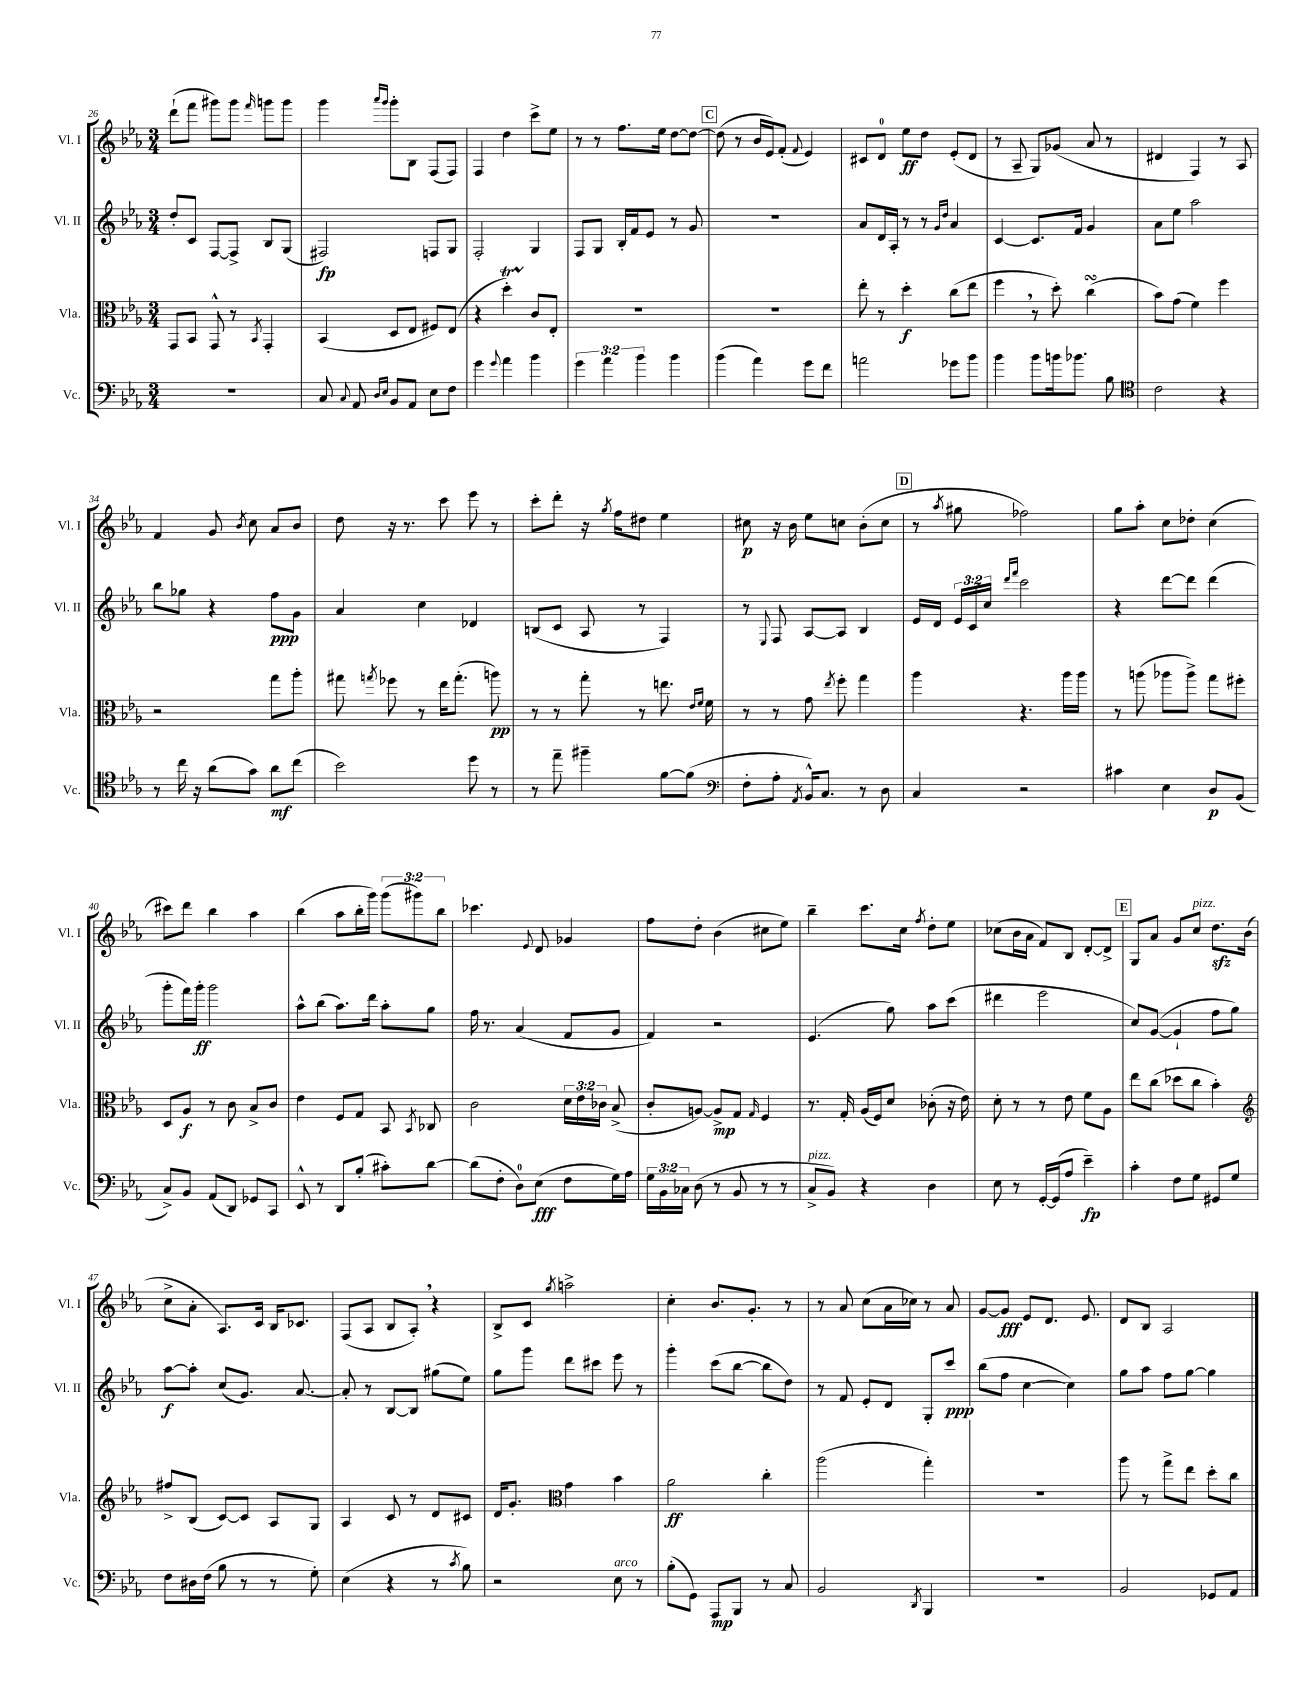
<<
\new StaffGroup <<
\new Staff = "s0" \with { instrumentName = "Vl. I" shortInstrumentName = "Vl. I" } {
    \clef treble \key ees \major \numericTimeSignature \time 3/4 \override Staff.TupletNumber.text = #tuplet-number::calc-fraction-text
    \autoBeamOff d'''8[-!( f'''8] gis'''8[) gis'''8] \grace { f'''16 } g'''8[ g'''8] |
    g'''4 \grace { aes'''16[ g'''16] } g'''8[-. bes8] f8[( f8]) |
    f4 d''4 c'''8[-> ees''8] |
    r8 r8 f''8.[ ees''16] d''8[~ d''8]~ |
    \mark \markup { \box "C" } d''8( r8 bes'16[ ees'16) f'8]-.( \appoggiatura { f'8 } ees'4) |
    cis'8[ d'8]-0 ees''8[\ff d''8] ees'8[-.( d'8] |
    r8 aes8-- g8[) ges'8]( aes'8 r8 |
    dis'4 f4) r8 aes8 |
    f'4 g'8 \acciaccatura { bes'8 } c''8 aes'8[ bes'8] |
    d''8 r16 r8. c'''8 ees'''8 r8 |
    c'''8[-. d'''8]-. r16 \acciaccatura { g''8 } f''16[ dis''8] ees''4 |
    cis''8\p r16 bes'16 ees''8[ c''8] bes'8[-.( c''8] |
    \mark \markup { \box "D" } r8 \acciaccatura { aes''8 } gis''8 fes''2) |
    g''8[ aes''8]-. c''8[ des''8]-. c''4( |
    cis'''8[) d'''8] bes''4 aes''4 |
    bes''4( aes''8[ bes''16-. g'''16]) \tuplet 3/2 { g'''8[( gis'''8) bes''8] } |
    ces'''4. \appoggiatura { ees'8 } d'8 ges'4 |
    f''8[ d''8]-. bes'4( cis''8[ ees''8]) |
    bes''4-- c'''8.[ c''16] \acciaccatura { f''8 } d''8[-. ees''8] |
    ces''8[( bes'16 aes'16] f'8[) bes8] d'8[~-. d'8]-> |
    \mark \markup { \box "E" } g8[ aes'8] g'8[ c''8]^\markup { \italic "pizz." } d''8.[\sfz bes'16]( |
    c''8[-> aes'8]-. aes8.[) c'16] bes16[ ces'8.] |
    f8[( aes8] bes8[ aes8]-.) \breathe r4 |
    bes8[-> c'8] \acciaccatura { g''8 } a''2-> |
    c''4-. bes'8.[ g'8.]-. r8 |
    r8 aes'8 c''8[( aes'16 ces''16]) r8 aes'8 |
    g'8[~ g'8]\fff ees'8[ d'8.] ees'8. |
    d'8[ bes8] aes2 \bar "|." |
}
\new Staff = "s1" \with { instrumentName = "Vl. II" shortInstrumentName = "Vl. II" } {
    \clef treble \key ees \major \numericTimeSignature \time 3/4 \override Staff.TupletNumber.text = #tuplet-number::calc-fraction-text
    \autoBeamOff d''8[-. c'8] f8[~ f8]-> bes8[ g8]( |
    fis2\fp) f8[ g8] |
    f2-. g4 |
    f8[ g8] bes16[-. f'16 ees'8] r8 g'8 |
    \mark \markup { \box "C" } R2. |
    aes'8[ d'16 aes16]-. r8 r8 \grace { g'16[ d''16] } aes'4 |
    c'4~ c'8.[ f'16] g'4 |
    aes'8[ ees''8] aes''2 |
    bes''8[ ges''8] r4 f''8[\ppp g'8] |
    aes'4 c''4 des'4 |
    b8[( c'8] aes8 r8 f4) |
    r8 \appoggiatura { ees8 } f8 aes8[~ aes8] bes4 |
    \mark \markup { \box "D" } ees'16[ d'16] \tuplet 3/2 { ees'16[ c'16 c''16] } \grace { d'''16[ f'''16] } c'''2 |
    r4 d'''8[~ d'''8] d'''4( |
    g'''8[-. f'''16) g'''16]-.\ff g'''2 |
    aes''8[-^ bes''8]( aes''8.[) d'''16] aes''8[-. g''8] |
    f''16 r8. aes'4( f'8[ g'8] |
    f'4) r2 |
    ees'4.( g''8) aes''8[ c'''8]( |
    dis'''4 ees'''2 |
    \mark \markup { \box "E" } c''8[) g'8]~( g'4-! f''8[ g''8]) |
    aes''8[~\f aes''8]-. c''8[( g'8.]) aes'8.~ |
    aes'8-. r8 bes8[~ bes8] gis''8[( ees''8]) |
    g''8[ g'''8] d'''8[ cis'''8] ees'''8 r8 |
    g'''4-. c'''8[( bes''8]~ bes''8[ d''8]) |
    r8 f'8 ees'8[-. d'8] g8[-. c'''8]\ppp |
    bes''8[( f''8] c''4~ c''4) |
    g''8[ aes''8] f''8[ g''8]~ g''4 \bar "|." |
}
\new Staff = "s2" \with { instrumentName = "Vla." shortInstrumentName = "Vla." } {
    \clef alto \key ees \major \numericTimeSignature \time 3/4 \override Staff.TupletNumber.text = #tuplet-number::calc-fraction-text
    \autoBeamOff g,8[ bes,8] g,8-^ r8 \acciaccatura { bes,8 } g,4-. |
    bes,4( d8[ ees8] fis8[) ees8]( |
    r4 d''4-.\startTrillSpan) c'8[\stopTrillSpan ees8]-. |
    R2. |
    \mark \markup { \box "C" } R2. |
    ees''8-. r8 d''4-.\f c''8[( ees''8] |
    f''4 \breathe r8 d''8-.) c''4\turn( |
    bes'8[) g'8]( f'4) f''4 |
    r2 g''8[ aes''8]-. |
    gis''8 \acciaccatura { g''8 } fes''8 r8 ees''16[ g''8.]-.( a''8\pp) |
    r8 r8 g''8-. r8 e''8. \grace { ees'16[ f'16] } f'16 |
    r8 r8 g'8 \acciaccatura { ees''8 } f''8-. g''4 |
    \mark \markup { \box "D" } aes''4 r4. aes''16[ aes''16] |
    r8 a''8( aes''8[ aes''8]->) g''8[ fis''8]-. |
    d8[ aes8]\f r8 c'8 bes8[-> c'8] |
    ees'4 f8[ g8] bes,8 \acciaccatura { bes,8 } ces8 |
    c'2 \tuplet 3/2 { d'16[ ees'16 ces'16] } bes8->( |
    c'8[-. a8]~) a8[->\mp g8] \grace { g16 } f4 |
    r8. g16-. aes16[( f16) d'8] ces'8-.( r16 ees'16) |
    d'8-. r8 r8 ees'8 f'8[ aes8] |
    \mark \markup { \box "E" } ees''8[ c''8]( des''8[ c''8] bes'4-.) |
    \clef treble fis''8[-> bes8]( c'8[~) c'8] aes8[ g8] |
    aes4 c'8 r8 d'8[ cis'8] |
    d'16[ g'8.]-. \clef alto g'4 bes'4 |
    aes'2\ff c''4-. |
    aes''2( g''4-.) |
    R2. |
    aes''8 r8 g''8[-> ees''8] d''8[-. c''8] \bar "|." |
}
\new Staff = "s3" \with { instrumentName = "Vc." shortInstrumentName = "Vc." } {
    \clef bass \key ees \major \numericTimeSignature \time 3/4 \override Staff.TupletNumber.text = #tuplet-number::calc-fraction-text
    \autoBeamOff R2. |
    c8 \appoggiatura { c8 } aes,8 \grace { d16[ ees16] } bes,8[ aes,8] ees8[ f8] |
    g'4 \appoggiatura { g'8 } aes'4 bes'4 |
    \tuplet 3/2 { g'4 aes'4 bes'4 } bes'4 |
    \mark \markup { \box "C" } bes'4( aes'4) g'8[ f'8] |
    a'2 ges'8[ bes'8] |
    bes'4 bes'8[ b'16 bes'8.] bes8 |
    \clef tenor c'2 r4 |
    r8 c''16 r16 aes'8[( g'8]) aes'8[\mf c''8]( |
    bes'2) d''8 r8 |
    r8 ees''8-- fis''4-- f'8[~ f'8]( |
    \clef bass f8[-. aes8]-. \acciaccatura { aes,8 } bes,16[-^) c8.] r8 d8 |
    \mark \markup { \box "D" } c4 r2 |
    cis'4 ees4 d8[\p bes,8]( |
    c8[->) bes,8] aes,8[( d,8]) ges,8[ c,8] |
    ees,8-^ r8 d,8[ bes8]-.( cis'8[-.) d'8]~ |
    d'8[( f8]-. d8[-0) ees8]\fff( f8[ g16) aes16] |
    \tuplet 3/2 { g16[ bes,16 ces16] } d8( r8 bes,8 r8 r8 |
    c8[->^\markup { \italic "pizz." } bes,8]) r4 d4 |
    ees8 r8 g,16[~-. g,16( aes8] ees'4--\fp) |
    \mark \markup { \box "E" } c'4-. f8[ g8] gis,8[ g8] |
    f8[ dis16 f16]( bes8 r8 r8 g8-.) |
    ees4( r4 r8 \acciaccatura { c'8 } bes8) |
    r2 ees8^\markup { \italic "arco" } r8 |
    bes8[-.( g,8]) aes,,8[\mp bes,,8] r8 c8 |
    bes,2 \acciaccatura { d,8 } bes,,4 |
    R2. |
    bes,2 ges,8[ aes,8] \bar "|." |
}
>>
>>
\layout { \context { \Score currentBarNumber = #26 } }
